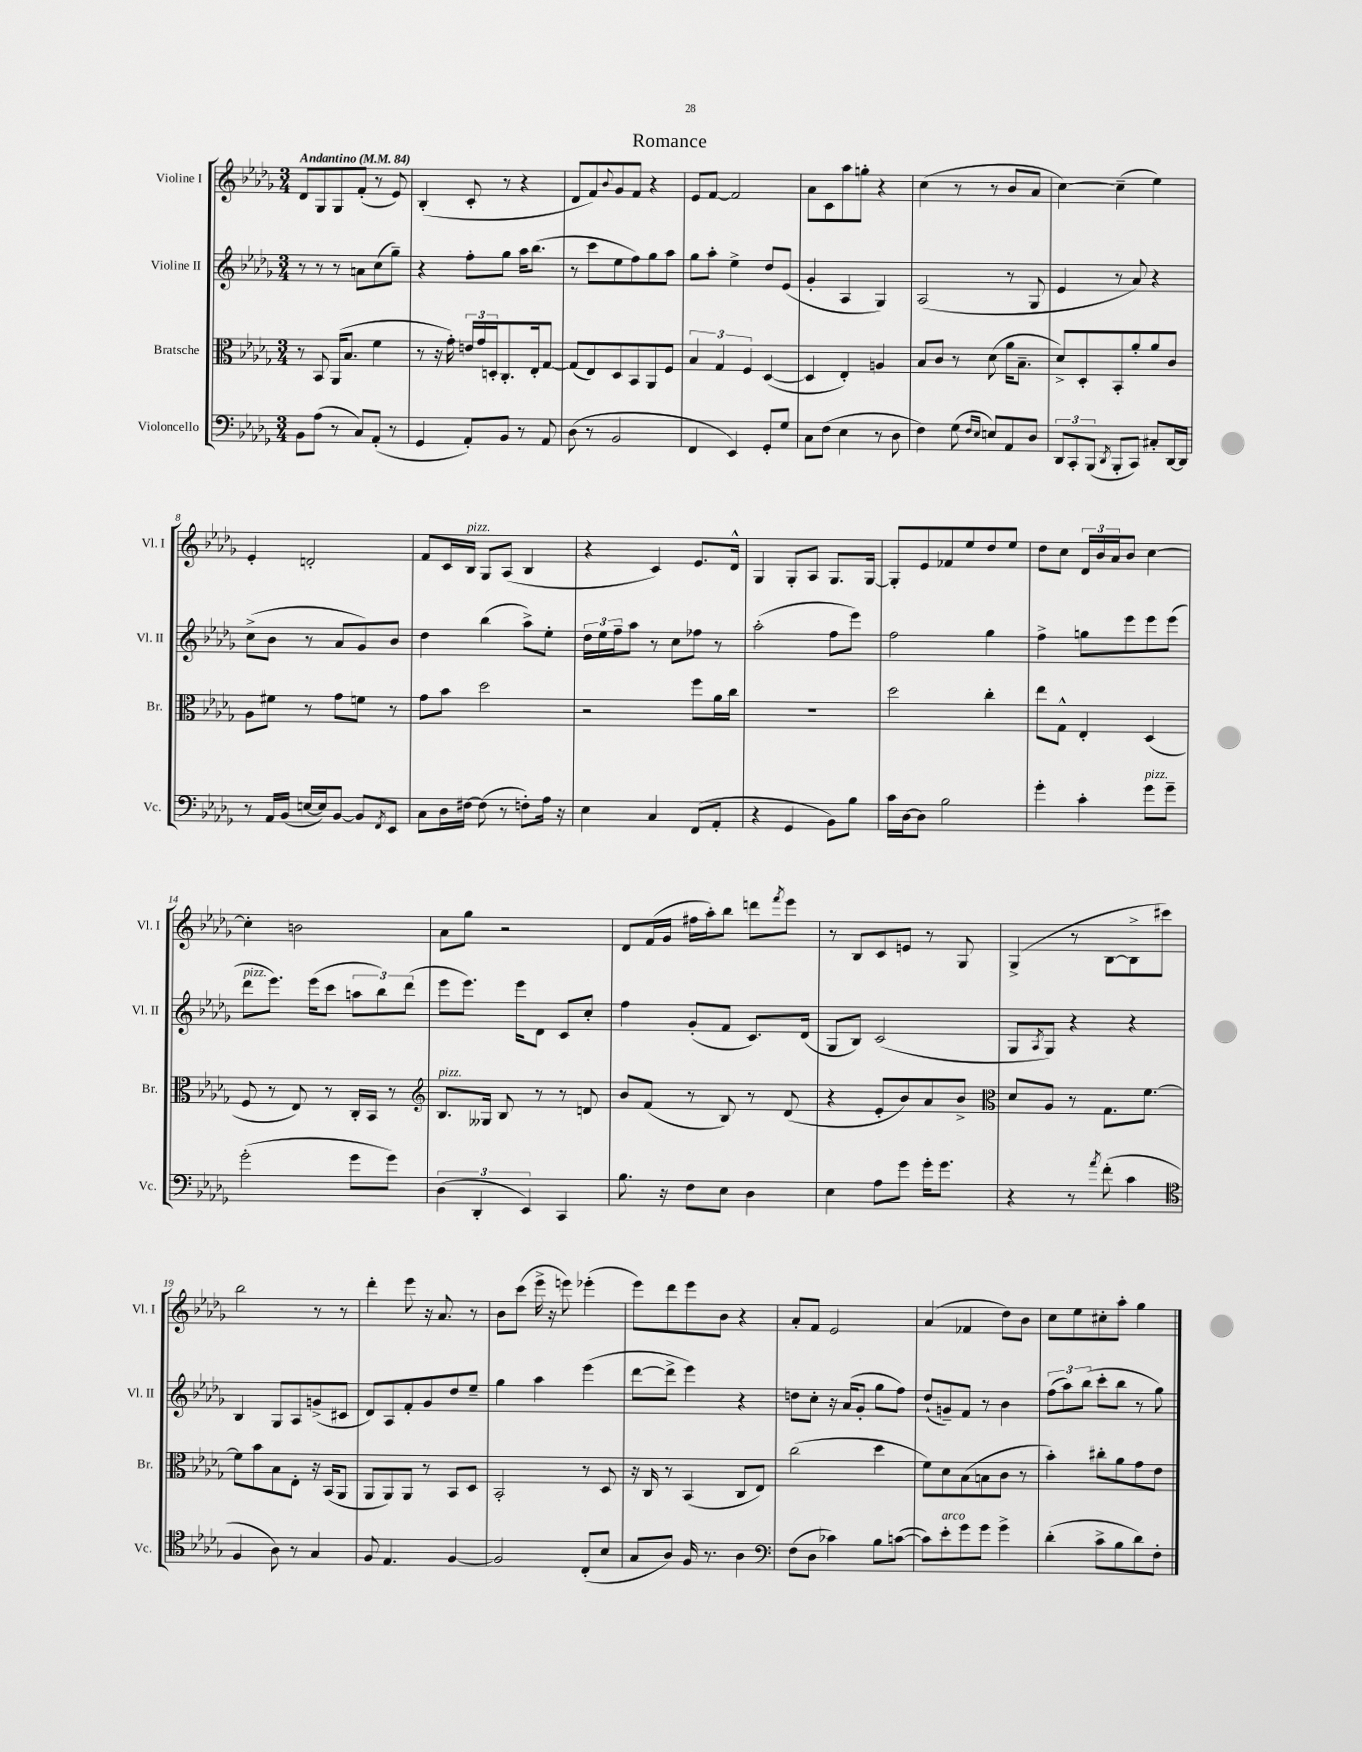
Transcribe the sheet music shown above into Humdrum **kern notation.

**kern	**kern	**kern	**kern
*part4	*part3	*part2	*part1
*staff4	*staff3	*staff2	*staff1
*I"Violoncello	*I"Bratsche	*I"Violine II	*I"Violine I
*I'Vc.	*I'Br.	*I'Vl. II	*I'Vl. I
*clefF4	*clefC3	*clefG2	*clefG2
*k[b-e-a-d-g-]	*k[b-e-a-d-g-]	*k[b-e-a-d-g-]	*k[b-e-a-d-g-]
*M3/4	*M3/4	*M3/4	*M3/4
*MM84	*MM84	*MM84	*MM84
=1	=1	=1	=1
!	!	!	!LO:TX:a:B:t=Andantino
8BB-\L	8r	8r	8d-/L
(8A-\J	8BB-/	8r	8G-/
8r	(16AA-/KL	8r	8G-/
.	8.B-/J	.	.
8C/L)	.	8an\L	(8f'/J
(8AA-'/J	4f\	(8cc\	8r
8r	.	8gg-~\J)	8e-/)
=2	=2	=2	=2
4GG-/	8r	4r	(4B-'/
.	16r	.	.
.	16g-'\)	.	.
8AA-'/L)	24en/LL	8ff'\L	8c'/
.	24g-/	.	.
.	24Dn'/J	.	.
8BB-/J	8.C'/	8gg-\J	8r
8r	.	16aa-\KL	4r
.	16E-'/k	(8.bb-\J	.
8AA-/	[8G-/J	.	.
=3	=3	=3	=3
(8D-\	(8G-/L]	8r	8d-/L
8r	8E-/)	8ccc\L	8f/)
.	.	.	8qqb-/
2BB-/	8D-/	8ee-\	8g-/
.	8BB-/	8ff\)	8f/J
.	8AA-/	8gg-\	4r
.	8F/J	8aa-\J	.
=4	=4	=4	=4
4FF/	6B-/	8gg-\L	8e-/L
.	.	8aa-'\J	[8f/J
.	6G-/	.	.
4EE-/)	.	4ee-^\	2f/]
.	6F/	.	.
8GG-'/L	([4D-/	8dd-/L	.
8G-/J	.	(8e-/J	.
=5	=5	=5	=5
8C\L	4D-/]	4g-'/	8a-\L
(8F\J	.	.	8c\
4E-\	4E-'/)	4A-/	8aa-\
.	.	.	8ggn'\J
8r	4An/	4G-/)	4r
8D-\	.	.	.
=6	=6	=6	=6
4F\)	8B-/L	(2A-/	(4cc\
.	8c/J	.	.
(8G-\	8r	.	8r
16qqF/LL	.	.	.
16qqE-/JJ	.	.	.
8En/L)	(8d-\	.	8r
8AA-/	16a-\KL	8r	8b-/L
.	8.B-~\J	.	.
8D-/J	.	8G-/	8a-/J
=7	=7	=7	=7
12DD-/L	8d-^/L)	4e-/	[4cc\)
12CC'/	.	.	.
.	8D-'/	.	.
(12BBB-/J	.	.	.
8qDD-/	.	.	.
8BBB-'/L	8BB-'/	8r	(4cc~\]
8CC/J)	8a-'/	8a-/)	.
8C#X'/L	8a-/	4r	4ee-\)
[16DD-/L	8c/J	.	.
16DD-/JJ]	.	.	.
!!LO:LB:g=z
=8	=8	=8	=8
8r	8A-\L	(8cc^\L	4e-'/
16AA-/LL	8f#X\J	8b-\J	.
(16BB-/JJ	.	.	.
[16En/LL	8r	8r	2dn'/
16E/J])	.	.	.
[8BB-/J	8g-\L	8a-/L	.
8BB-/L]	8fn\J	8g-/)	.
8qFF/	.	.	.
8EE-/J	8r	8b-/J	.
=9	=9	=9	=9
8C\L	8g-\L	4dd-\	8f/L
16D-\L	8b-\J	.	16c/L
!	!	!	!LO:TX:a:i:t=pizz.
[16F#X\JJ	.	.	16B-/JJ
(8F#\]	2dd-\	(4bb-\	8G-/L
8r	.	.	(8A-/J
8Fn'\L)	.	8aa-^\L)	4B-/
16A-\Jk	.	8ee-'\J	.
16r	.	.	.
=10	=10	=10	=10
4E-\	2r	24dd-\LL	4r
.	.	24ee-\	.
.	.	24ff~\J	.
.	.	8aa-\J	.
4C/	.	8r	4c/)
.	.	8cc\L	.
(8FF/L	8ff\L	8ff-X\J	8.e-/L
8AA-'/J	16a-\L	8r	.
.	16cc\JJ	.	16d-^^/Jk
=11	=11	=11	=11
4r	2.r	(2aa-'\	4G-/
4GG-/	.	.	8G-'/L
.	.	.	8A-/J
8BB-\L)	.	8ff\L	8.G-/L
8B-\J	.	8eee-\J)	.
.	.	.	[16G-/Jk
=12	=12	=12	=12
16c\LL	2dd-\	2ff\	8G-'/L]
[16D-\J	.	.	.
8D-\J]	.	.	8e-/
2B-\	.	.	8f-X/
.	.	.	8ee-/
.	4cc'\	4gg-\	8dd-/
.	.	.	8ee-/J
=13	=13	=13	=13
4g-'\	8ee-\L	4ff^\	8dd-\L
.	8G-^^\J	.	8cc\J
4c'\	4E-'/	8ggn\L	24d-/LL
.	.	.	24b-/
.	.	.	24a-/J
.	.	8eee-\	8b-/J
!LO:TX:a:i:t=pizz.	!	!	!
8g-\L	(4D-/	8eee-\	[4cc\
8g-~\J	.	(8eee-\J	.
!!LO:LB:g=z
=14	=14	=14	=14
!	!	!LO:TX:a:i:t=pizz.	!
(2g-'\	8F/	8ddd-\L	4cc'\]
.	8r	8.eee-\J)	.
.	8E-/)	.	2bn\
.	.	(16eee-\KL	.
.	8r	8ccc\J	.
8g-\L	16C'/LL	12aan\L	.
.	16BB-/JJ	.	.
.	.	12bb-\)	.
8g-\J)	8r	.	.
.	.	(12ddd-\J	.
=15	=15	=15	=15
*	*clefG2	*	*
!	!LO:TX:a:i:t=pizz.	!	!
(6D-\	8.B-/L	8eee-\L	8a-\L
.	.	8.eee-\J)	8gg-\J
6DD-'/	.	.	.
.	16G--X/Jk	.	.
.	8B-/	.	2r
.	.	16eee-\KL	.
6EE-/)	.	.	.
.	8r	8d-\J	.
4CC/	8r	8c/L	.
.	8dn/	8cc'/J	.
=16	=16	=16	=16
8.B-\	8b-/L	4ff\	8d-/L
.	(8f/J	.	(16f/L
16r	.	.	16g-/JJ
8F\L	8r	(8g-'/L	16ff#X\LL
.	.	.	16aa-'\J)
8E-\J	8B-/)	8f/J	8bb-\J
4D-\	8r	8.c/L)	8dddn\L
.	.	.	8qfff/
.	(8d-/	.	8eee-\J
.	.	(16d-/Jk	.
=17	=17	=17	=17
4E-\	4r	8G-/L	8r
.	.	8B-/J)	8B-/L
8A-\L	8e-'/L	(2c/	8c/
8g-\J	8b-/)	.	8en/J
16g-'\KL	8a-/	.	8r
8.g-\J	.	.	.
.	8b-^/J	.	8G-/
=18	=18	=18	=18
*	*clefC3	*	*
4r	8d-/L	8G-/L	(4G-^/
.	.	8qA-/	.
.	8A-/J	8G-/J)	.
8r	8r	4r	8r
8qa-/	.	.	.
(8f'\	8.G-\L	.	[8B-\L
4c\	.	4r	8B-^\]
.	[8.f\J	.	.
.	.	.	8ccc#X\J)
!!LO:LB:g=z
=19	=19	=19	=19
*clefC4	*	*	*
4F/	8f\L]	4B-/	2bb-\
.	8b-\	.	.
8A-\)	8B-\	8G-/L	.
8r	8E-'\J	8A-/	.
4G-/	16r	(8gn^/	8r
.	(16BB-/KL	.	.
.	8AA-/J	8c#X/J	8r
=20	=20	=20	=20
8F/	8AA-/L	8d-/L)	4ddd-'\
4.E-/	8AA-/)	8A-/	.
.	8AA-/J	8f'/	8eee-\
.	8r	8g-/	16r
.	.	.	8.a-/
[4F/	8BB-/L	8dd-/	.
.	8D-/J	8ee-~/J	8r
=21	=21	=21	=21
2F/]	2BB-'/	4gg-\	8b-\L
.	.	.	(8ccc\J
.	.	4aa-\	16eee-^\
.	.	.	16r
.	.	.	8eeen\)
(8C'/L	8r	(4eee-\	(4eee-X'\
8B-/J	8D-/	.	.
=22	=22	=22	=22
8G-/L	16r	[8ddd-\L	8eee-\L)
.	16C/	.	.
8A-/J)	8r	8ddd-^\J]	8ddd-\
16F/	(4BB-/	4eee-\)	8eee-\
8.r	.	.	.
.	.	.	8b-\J
4A-\	8C/L	4r	4r
.	8E-/J)	.	.
=23	=23	=23	=23
*clefF4	*	*	*
(8F\L	(2cc\	8ddn\L	8a-'/L
8D-\J	.	8cc'\J	8f/J
4c-X\)	.	16r	2e-/
.	.	(16a-/KL	.
.	.	8g-'/J	.
8B-\L	4dd-\	8gg-\L	.
([8cn\J	.	8ff\J)	.
=24	=24	=24	=24
8c\L])	8f\L)	(8dd-`/L	(4a-/
!LO:TX:a:i:t=arco	!	!	!
8e-'\	8d-\	8gn~/)	.
8g-\	(8B-\	8f/J	4f-X/
8g-\J	8Bn\	8r	.
4g-^\	8c\J	4b-\	8dd-\L)
.	8r	.	8b-\J
=25	=25	=25	=25
(4d-'\	4b-'\)	(12ff\L	8cc\L
.	.	12aa-\)	.
.	.	.	8ee-\
.	.	(12bb-\J	.
8c^\L	8cc#X'\L	8ccc'\L	8cc#X'\
8B-\	8a-\	8bb-\J	8aa-'\J
8d-\)	8g-\	8r	4gg-\
8F'\J	8e-\J	8gg-\)	.
==	==	==	==
*-	*-	*-	*-
